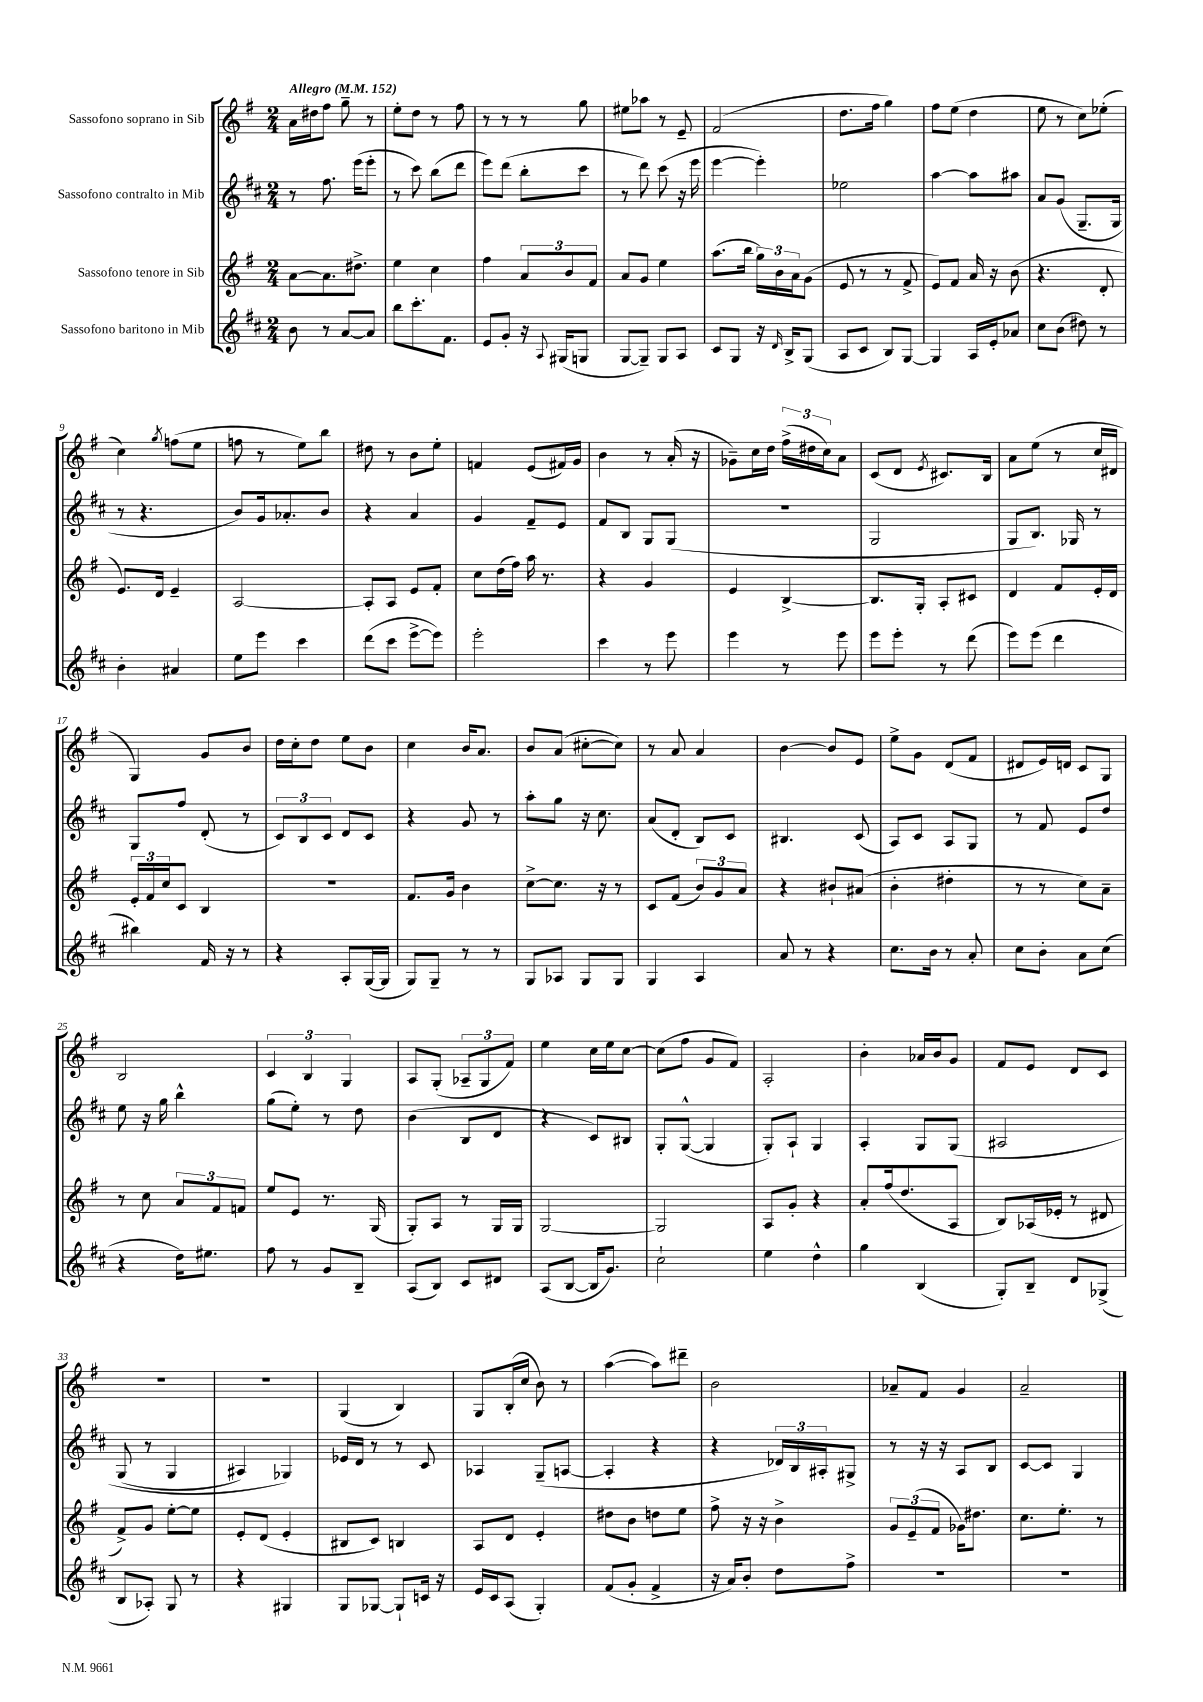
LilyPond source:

<<
\new StaffGroup <<
\new Staff = "s0" \with { instrumentName = "Sassofono soprano in Sib" } {
    \clef treble \key g \major \numericTimeSignature \time 2/4 \tempo "Allegro" 4 = 152
    a'16 dis''16 fis''8 g''8-- r8 |
    e''8-. d''8 r8 fis''8 |
    r8 r8 r8 g''8 |
    eis''8 aes''8 r8 e'8-- |
    fis'2( |
    d''8. fis''16 g''4) |
    fis''8 e''8( d''4 |
    e''8 r8 c''8) ees''8-.( |
    c''4) \acciaccatura { g''8 } f''8( e''8 |
    f''8 r8 e''8) b''8 |
    dis''8 r8 b'8 e''8-. |
    f'4 e'8( fis'16) g'16 |
    b'4 r8 a'16-.( r16 |
    ges'8--) c''16 d''16 \tuplet 3/2 { fis''16->( dis''16 c''16) } a'8 |
    c'8( d'8 \acciaccatura { e'8 } cis'8.) b16 |
    a'8 e''8( r8 c''16 dis'16 |
    g4) g'8 b'8 |
    d''16 c''16-. d''8 e''8 b'8 |
    c''4 b'16 a'8. |
    b'8 a'8( cis''8~-. cis''8) |
    r8 a'8 a'4 |
    b'4~ b'8 e'8 |
    e''8-> g'8 d'8( fis'8 |
    dis'8 e'16) d'16 c'8 g8 |
    b2 |
    \tuplet 3/2 { c'4 b4 g4 } |
    a8 g8-.( \tuplet 3/2 { aes8-- g8 fis'8) } |
    e''4 c''16 e''16 c''8~ |
    c''8( fis''8 g'8 fis'8) |
    a2-. |
    b'4-. aes'16 b'16 g'8 |
    fis'8 e'8 d'8 c'8 |
    r2 |
    R2 |
    g4( b4) |
    g8 b16-.( c''16 b'8) r8 |
    a''4~( a''8) dis'''8-- |
    b'2 |
    aes'8-- fis'8 g'4 |
    a'2-- \bar "|." |
}
\new Staff = "s1" \with { instrumentName = "Sassofono contralto in Mib" } {
    \clef treble \key d \major \numericTimeSignature \time 2/4
    r8 fis''8. e'''16( e'''8-. |
    r8 cis'''8) b''8( d'''8 |
    e'''8) d'''8( b''8-. cis'''8 |
    r8 d'''8) cis'''8( r16 e'''16 |
    e'''4~ e'''4-.) |
    ees''2 |
    a''4~ a''8 ais''8 |
    a'8 g'8( g8.-- g16 |
    r8 r4. |
    b'8) g'16 aes'8.-. b'8 |
    r4 a'4 |
    g'4 fis'8-- e'8 |
    fis'8 b8 g8 g8( |
    R2 |
    g2 |
    g8 b8.) ges16 r8 |
    g8 fis''8 d'8-.( r8 |
    \tuplet 3/2 { cis'8) b8 cis'8 } d'8 cis'8 |
    r4 g'8 r8 |
    a''8-. g''8 r16 cis''8. |
    a'8( d'8-. b8) cis'8 |
    bis4. cis'8( |
    a8) cis'8 a8 g8 |
    r8 fis'8 e'8 d''8 |
    e''8 r16 g''16 b''4-^ |
    g''8( e''8-.) r8 d''8 |
    b'4( b8 d'8 |
    r4 cis'8) bis8 |
    g8-. g8~-^( g4 |
    g8-.) a8-! g4 |
    a4-. g8 g8\( |
    ais2 |
    g8( r8 g4 |
    ais4) ges4\) |
    ees'16 d'16 r8 r8 cis'8 |
    aes4 g8--( a8~ |
    a4-. r4 |
    r4 \tuplet 3/2 { des'16) b16 ais16-. } gis8-> |
    r8 r16 r16 a8 b8 |
    cis'8~ cis'8 g4 \bar "|." |
}
\new Staff = "s2" \with { instrumentName = "Sassofono tenore in Sib" } {
    \clef treble \key g \major \numericTimeSignature \time 2/4
    a'8~ a'8. dis''8.-> |
    e''4 c''4 |
    fis''4 \tuplet 3/2 { a'8 b'8 fis'8 } |
    a'8 g'8 e''4 |
    a''8.( b''16 \tuplet 3/2 { g''16) b'16 a'16 } g'8( |
    e'8 r8 r8 fis'8-> |
    e'8) fis'8 a'16 r16 b'8( |
    r4. d'8-. |
    e'8.) d'16 e'4-- |
    a2~ |
    a8-. a8 e'8 fis'8-. |
    c''8 d''16( fis''16) a''16 r8. |
    r4 g'4 |
    e'4 b4~-> |
    b8. g16-. a8-. cis'8 |
    d'4 fis'8 e'16-. d'16 |
    \tuplet 3/2 { e'16-. fis'16 c''16 } c'8 b4 |
    R2 |
    fis'8. g'16 b'4 |
    c''8~-> c''8. r16 r8 |
    c'8 fis'8( \tuplet 3/2 { b'8) g'8 a'8 } |
    r4 bis'8-! ais'8( |
    b'4-. dis''4-. |
    r8 r8 c''8) a'8-- |
    r8 c''8 \tuplet 3/2 { a'8 fis'8 f'8 } |
    e''8 e'8 r8. g16( |
    g8-.) a8 r8 g16 g16 |
    g2~ |
    g2 |
    a8 g'8-. r4 |
    a'8-. fis''16( d''8. a8 |
    b8) aes16( ees'16-. r8 dis'8 |
    fis'8->) g'8 e''8~-. e''8 |
    e'8-. d'8( e'4-. |
    bis8 c'8) b4 |
    a8 d'8 e'4-. |
    dis''8 b'8 d''8 e''8 |
    fis''8-> r16 r16 b'4-> |
    \tuplet 3/2 { g'8 e'8--( fis'8 } ges'16) dis''8. |
    c''8. e''8.-. r8 \bar "|." |
}
\new Staff = "s3" \with { instrumentName = "Sassofono baritono in Mib" } {
    \clef treble \key d \major \numericTimeSignature \time 2/4
    b'8 r8 a'8~ a'8 |
    b''8 cis'''8.-. fis'8. |
    e'8 g'8-. r16 \appoggiatura { a8 } gis16( g8 |
    g8~ g8--) g8 a8 |
    cis'8 g8 r16 \grace { d'16 } b16-> g8( |
    a8 cis'8 b8) g8~ |
    g4 a16 e'16-. aes'8 |
    cis''8 b'8( dis''8) r8 |
    b'4-. ais'4 |
    e''8 e'''8 cis'''4 |
    d'''8( cis'''8 e'''8~-> e'''8) |
    e'''2-. |
    cis'''4 r8 e'''8 |
    e'''4 r8 e'''8 |
    e'''8 e'''8-. r8 d'''8( |
    e'''8) e'''8( d'''4 |
    bis''4) fis'16 r16 r8 |
    r4 a8-. g16~( g16 |
    g8) g8-- r8 r8 |
    g8 aes8 g8 g8 |
    g4 a4 |
    a'8 r8 r4 |
    cis''8. b'16 r8 a'8-. |
    cis''8 b'8-. a'8 cis''8( |
    r4 d''16) eis''8. |
    fis''8 r8 g'8 b8-- |
    a8( b8) cis'8 dis'8 |
    a8( b8~ b16 g'8.) |
    cis''2-! |
    e''4 d''4-^ |
    g''4 b4( |
    g8-.) b8-- d'8 ges8->( |
    b8 aes8-.) g8 r8 |
    r4 gis4 |
    g8 ges8~ ges8-! c'16 r16 |
    e'16 cis'16 a8( g4-.) |
    fis'8( g'8-. fis'4-> |
    r16 a'16) b'8-. d''8 fis''8-> |
    R2 |
    R2 \bar "|." |
}
>>
>>
